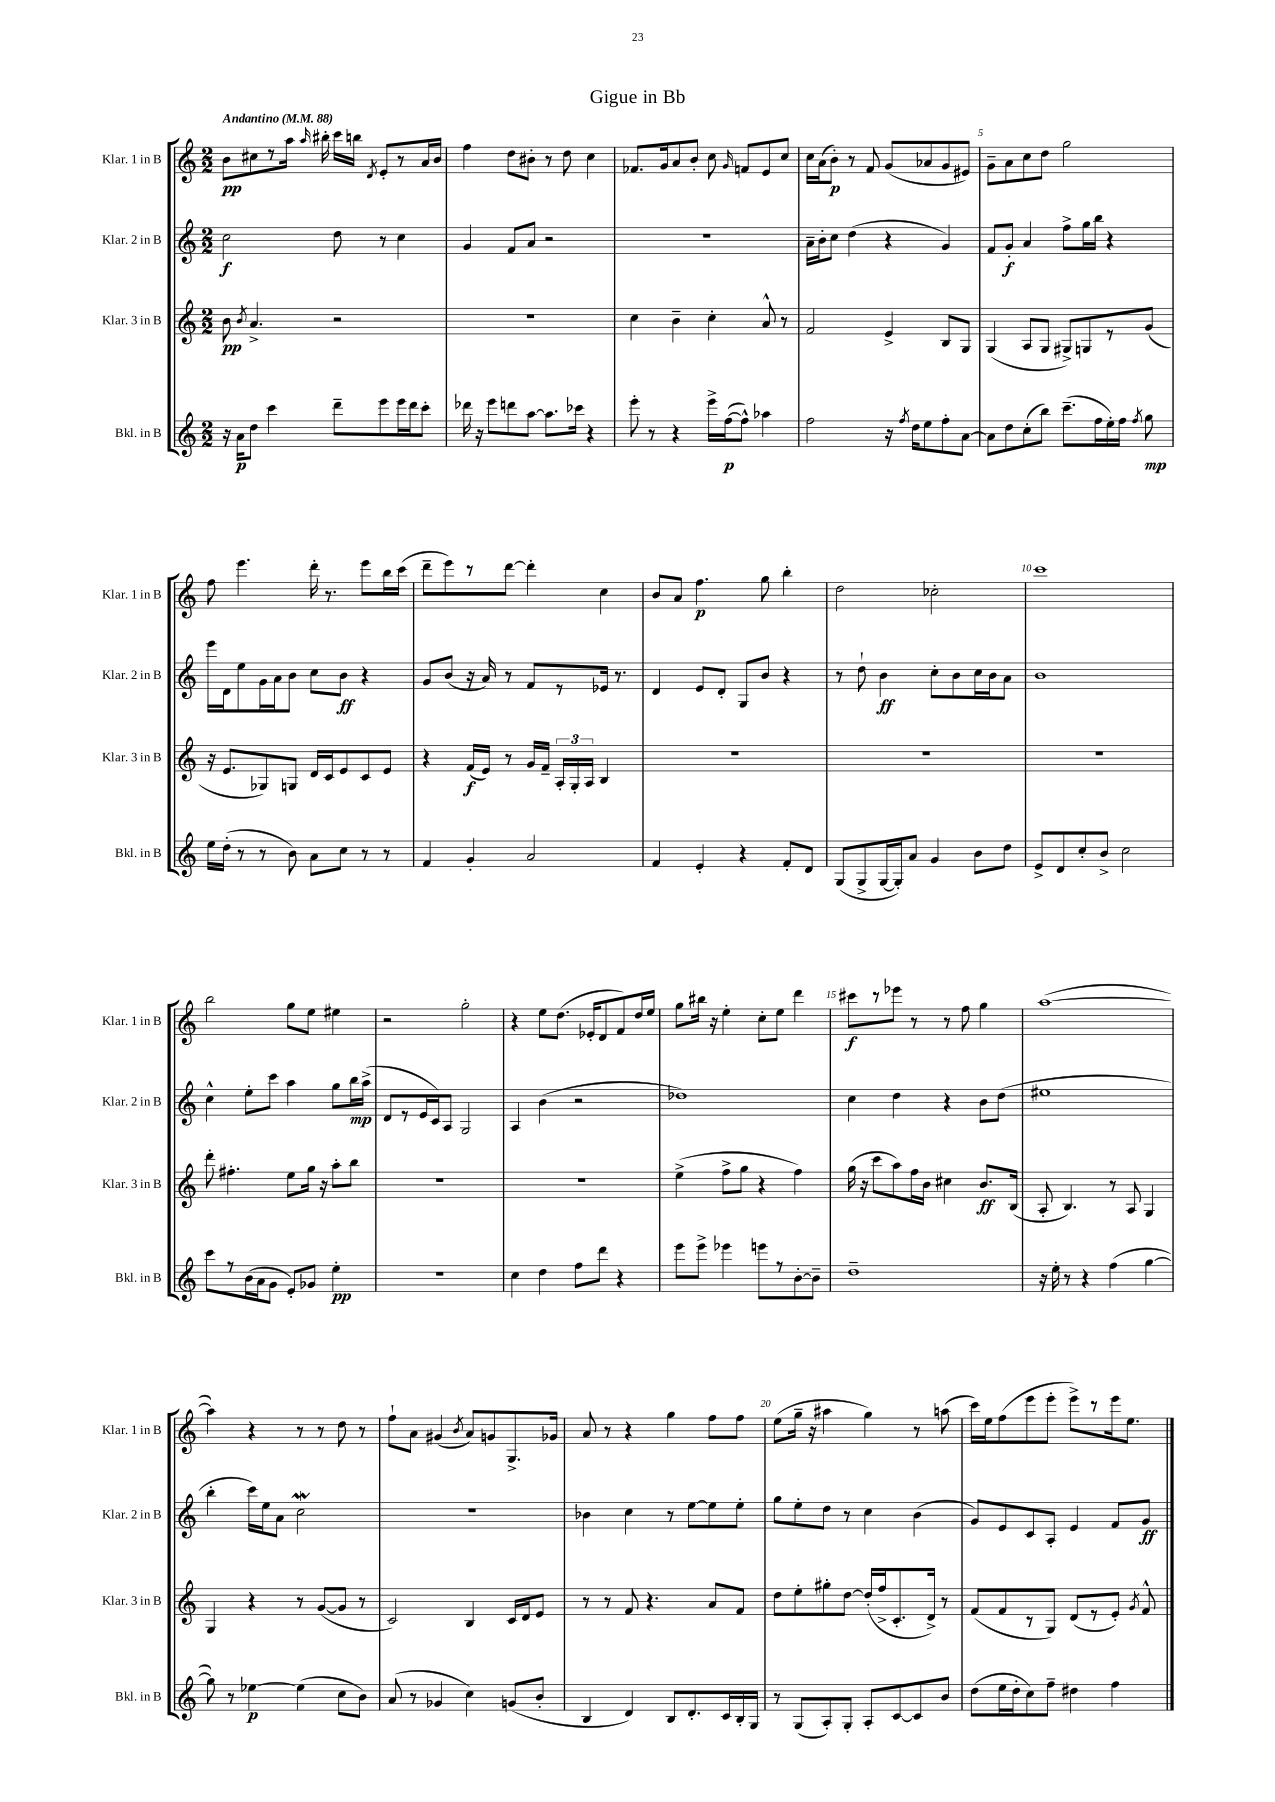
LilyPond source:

\header { title = "Gigue in Bb" }
<<
\new StaffGroup <<
\new Staff = "s0" \with { instrumentName = "Klar. 1 in B" shortInstrumentName = "Klar. 1 in B" } {
    \clef treble \key c \major \numericTimeSignature \time 2/2 \tempo "Andantino" 4 = 88
    \autoBeamOff b'8[\pp cis''8 r8 a''16] \grace { a''16 } bis''16-. c'''16[ b''16] \acciaccatura { d'8 } e'8[-. r8 a'16 b'16] |
    f''4 d''8[ bis'8]-. r8 d''8 c''4 |
    fes'8.[ g'16 a'8 b'8]-. c''8 \grace { g'16 } f'8[ e'8 c''8] |
    c''16[ a'16( b'8]-.\p) r8 f'8 g'8[( aes'8 g'8 eis'8]) |
    g'8[-- a'8 c''8 d''8] g''2 |
    f''8 e'''4. d'''16-. r8. e'''8[ b''16 c'''16]( |
    d'''8[-- e'''8) r8 d'''8]~ d'''4-. c''4 |
    b'8[ a'8] f''4.\p g''8 b''4-. |
    d''2 ces''2-. |
    c'''1 |
    b''2 g''8[ e''8] eis''4 |
    r2 g''2-. |
    r4 e''8[ d''8.]( ees'16[-. d'8 f'8) d''16 e''16] |
    g''8[ bis''16] r16 e''4-. c''8[-. e''8] d'''4 |
    cis'''8[\f r8 ees'''8] r8 r8 f''8 g''4 |
    a''1~( |
    a''4) r4 r8 r8 d''8 r8 |
    f''8[-! a'8] gis'4( \acciaccatura { b'8 } a'8[) g'8 g8.-> ges'16] |
    a'8 r8 r4 g''4 f''8[ f''8] |
    e''8[( g''16]-- r16 ais''4 g''4) r8 a''8( |
    c'''16[) e''16 f''8( e'''8 e'''8]-. e'''8[->) r8 e'''16 e''8.] \bar "|." |
}
\new Staff = "s1" \with { instrumentName = "Klar. 2 in B" shortInstrumentName = "Klar. 2 in B" } {
    \clef treble \key c \major \numericTimeSignature \time 2/2
    \autoBeamOff c''2\f d''8 r8 c''4 |
    g'4 f'8[ a'8] r2 |
    R1 |
    a'16[-- b'16-. c''8] d''4( r4 g'4) |
    f'8[ g'8]-.\f a'4 f''8[-> g''16 b''16] r4 |
    e'''16[ d'16 e''8 g'16 a'16 b'8] c''8[ b'8]\ff r4 |
    g'8[ b'8]( r16 a'16) r8 f'8[ r8 ees'16] r8. |
    d'4 e'8[ d'8]-. g8[ b'8] r4 |
    r8 d''8-! b'4\ff c''8[-. b'8 c''16 b'16 a'8] |
    b'1 |
    c''4-^ e''8[-. c'''8] a''4 g''8[ b''16\mp a''16]->( |
    d'8[ r8 e'16 c'16) a8] g2 |
    a4 b'4( r2 |
    des''1) |
    c''4 d''4 r4 b'8[ d''8]( |
    eis''1 |
    b''4-. c'''16[) e''16 a'8] c''2\mordent |
    r1 |
    bes'4 c''4 r8 e''8[~ e''8 e''8]-. |
    g''8[ e''8-. d''8] r8 c''4 b'4( |
    g'8[) e'8 c'8 a8]-. e'4 f'8[ g'8]\ff \bar "|." |
}
\new Staff = "s2" \with { instrumentName = "Klar. 3 in B" shortInstrumentName = "Klar. 3 in B" } {
    \clef treble \key c \major \numericTimeSignature \time 2/2
    \autoBeamOff b'8\pp \acciaccatura { b'8 } a'4.-> r2 |
    r1 |
    c''4 b'4-- c''4-. a'8-^ r8 |
    f'2 e'4-> b8[ g8] |
    g4( a8[ g8] gis8[->) g8 r8 g'8]( |
    r16 e'8.[ ges8) g8] d'16[ c'16 e'8 c'8 e'8] |
    r4 f'16[\f( e'16]) r8 g'16[ f'16]-- \tuplet 3/2 { a16[-. g16-. a16] } b4 |
    R1 |
    R1 |
    R1 |
    d'''8-. fis''4.-. e''8[ g''16] r16 a''8[-. b''8] |
    R1 |
    R1 |
    e''4->( f''8[-> g''8] r4 f''4) |
    g''16( r16 c'''8[ a''8) f''16 b'16] cis''4 b'8.[\ff b16]( |
    a8-. b4.) r8 a8 g4 |
    g4 r4 r8 g'8[~( g'8] r8 |
    c'2) b4 c'16[ d'16 e'8] |
    r8 r8 f'8 r4. a'8[ f'8] |
    d''8[ e''8-. gis''8-. d''8]~ d''16[-.( f''16-> c'8.-. d'16]->) r8 |
    f'8[( f'8 r8 g8]) d'8[( r8 e'8]-.) \acciaccatura { g'8 } f'8-^ \bar "|." |
}
\new Staff = "s3" \with { instrumentName = "Bkl. in B" shortInstrumentName = "Bkl. in B" } {
    \clef treble \key c \major \numericTimeSignature \time 2/2
    \autoBeamOff r16 a'16[\p d''8] c'''4 d'''8[-- e'''8 e'''16 d'''16 c'''8]-. |
    des'''16 r16 e'''8[ d'''8 a''8]~ a''8.[ ces'''16] r4 |
    e'''8-. r8 r4 e'''16[-> f''16~\p( f''8]-^) aes''4 |
    f''2 r16 \acciaccatura { f''8 } d''16[ e''8 f''8-. a'8]~ |
    a'8[ d''8 c''8-.( b''8]) c'''8.[--( f''16 e''16-.) f''16] \acciaccatura { f''8 } g''8\mp |
    e''16[ d''16]-.( r8 r8 b'8) a'8[ c''8] r8 r8 |
    f'4 g'4-. a'2 |
    f'4 e'4-. r4 f'8[-. d'8] |
    g8[( g8-> g16~ g16-.) a'8] g'4 b'8[ d''8] |
    e'8[-> d'8 c''8-. b'8]-> c''2 |
    c'''8[ r8 b'16( a'16 g'8] e'8[-.) ges'8] e''4-.\pp |
    R1 |
    c''4 d''4 f''8[ d'''8] r4 |
    e'''8[ e'''8]-> ees'''4 e'''8[ r8 b'8~-. b'8]-- |
    d''1-- |
    r16 e''16-. r8 r4 f''4( g''4~ |
    g''8) r8 ees''4~\p ees''4( c''8[ b'8]) |
    a'8( r8 ges'4 c''4) g'8[( b'8]-. |
    b4 d'4) b8[ d'8.-. c'16 b16-. g16] |
    r8 g8[( a8-.) g8]-. a8[-. c'8~ c'8 b'8] |
    d''8[( e''16 d''16-. c''8) f''8]-- dis''4 f''4 \bar "|." |
}
>>
>>
\layout { \context { \Score \override BarNumber.break-visibility = ##(#f #t #t) barNumberVisibility = #(every-nth-bar-number-visible 5) } }
